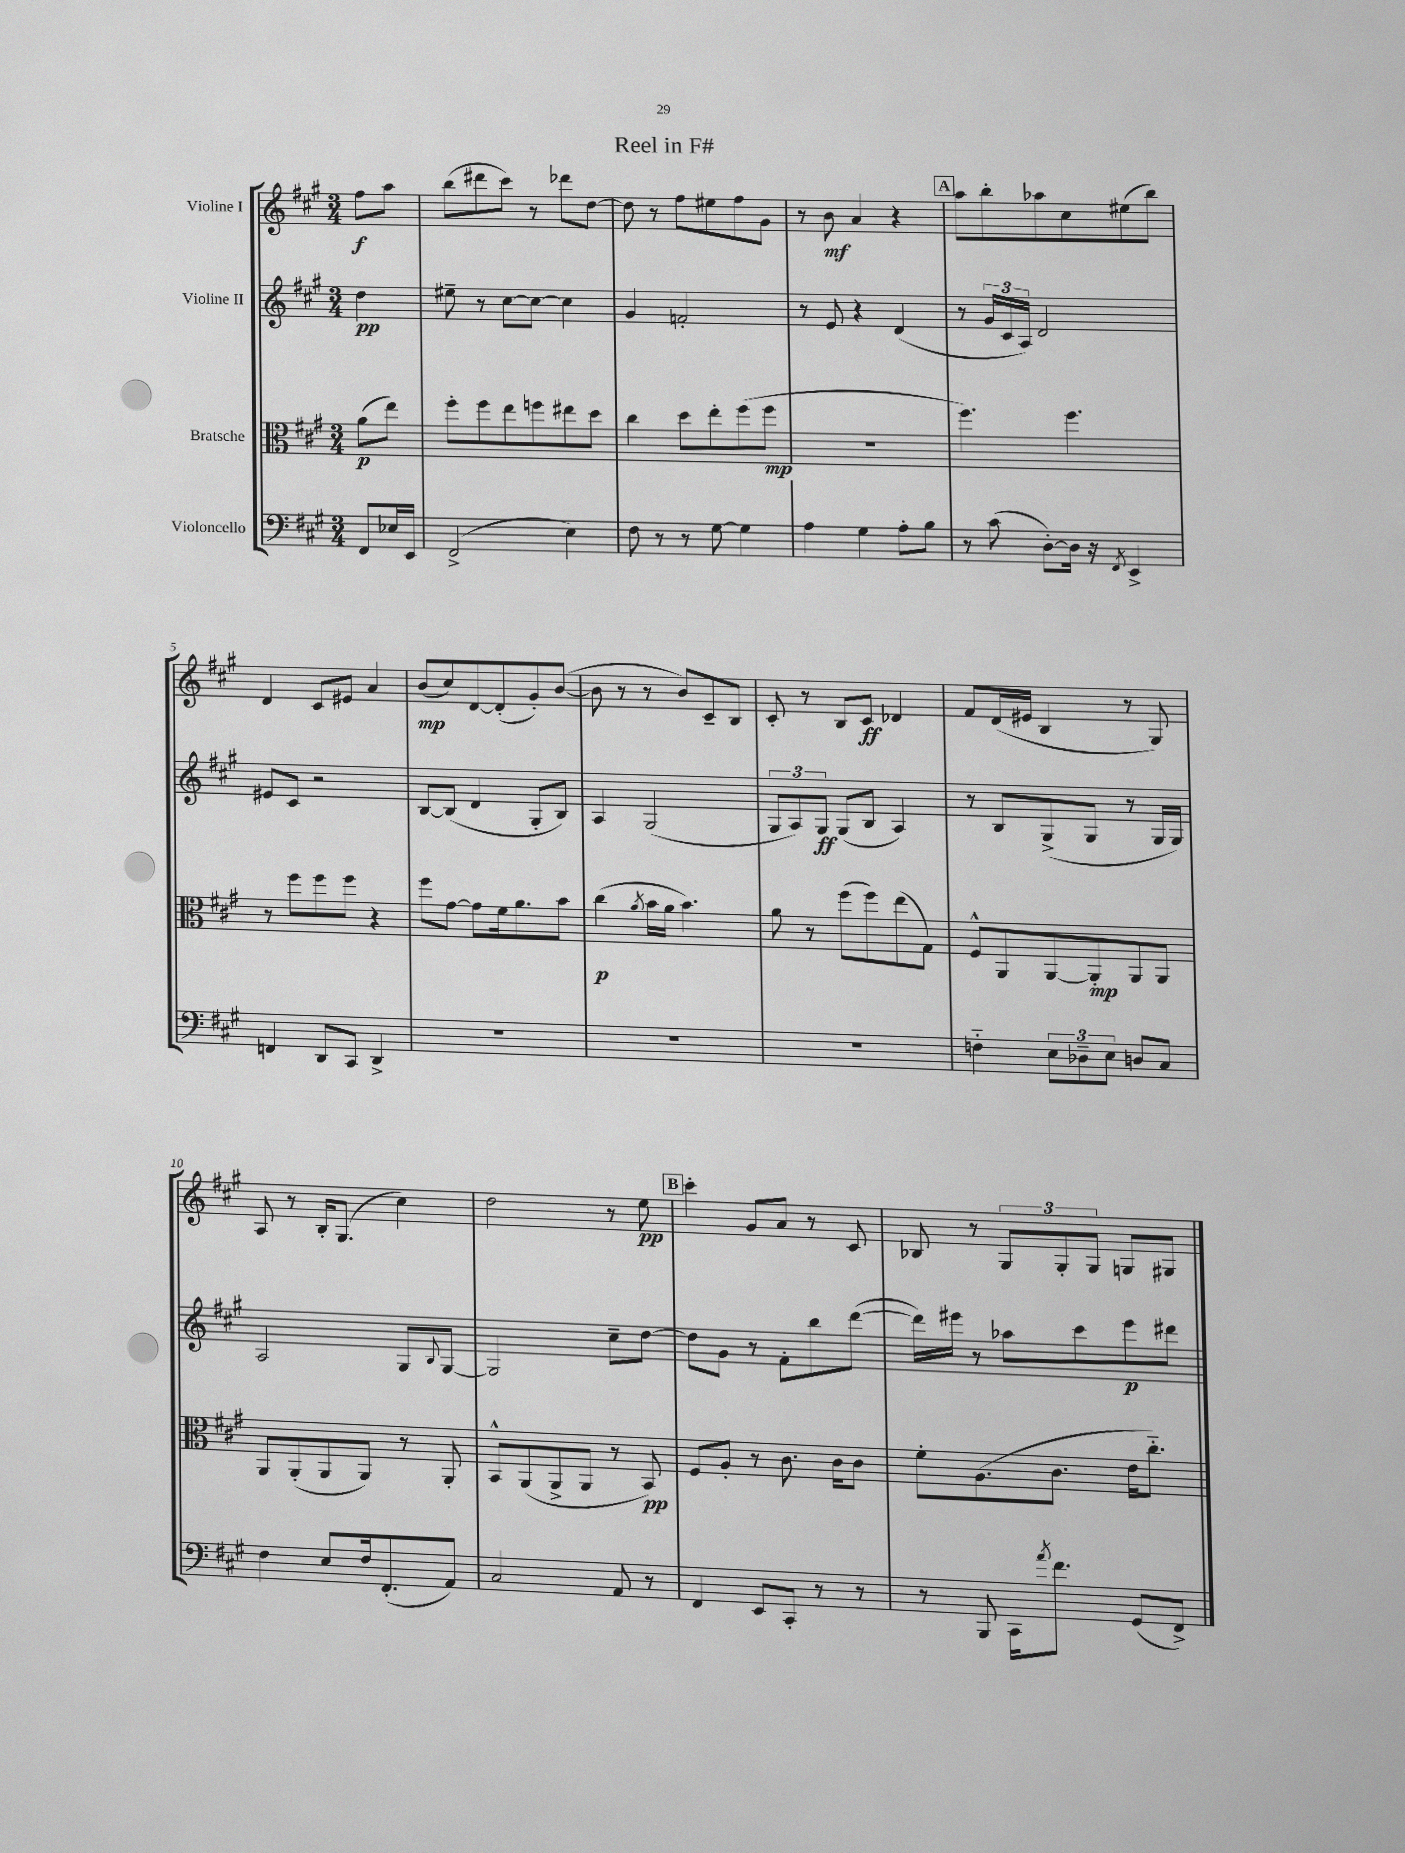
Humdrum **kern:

**kern	**kern	**kern	**kern
*staff4	*staff3	*staff2	*staff1
*clefF4	*clefC3	*clefG2	*clefG2
*k[f#c#g#]	*k[f#c#g#]	*k[f#c#g#]	*k[f#c#g#]
*M3/4	*M3/4	*M3/4	*M3/4
8FF#/L	(8a\L	4dd\	8ff#\L
16E-/L	8ee\J)	.	8aa\J
16EE/JJ	.	.	.
=	=	=	=
(2FF#^/	8ff#'\L	8ee#~\	(8bb\L
.	8ff#\	8r	8ddd#\
.	8ee\	[8cc#\L	8ccc#\J)
.	8ff\	8cc#\_J	8r
4E\)	8ee#\	4cc#\]	8ddd-\L
.	8dd\J	.	[8dd\J
=	=	=	=
8F#\	4cc#\	4g#/	8dd\]
8r	.	.	8r
8r	8dd\L	2f'/	8ff#\L
[8G#\	8ee'\	.	8ee#\
4G#\]	(8ff#\	.	8ff#\
.	8ff#\J	.	8g#\J
=	=	=	=
4A\	2.r	8r	8r
.	.	8e/	8b\
4G#\	.	4r	4a/
8A'\L	.	(4d/	4r
8B\J	.	.	.
=	=	=	=
8r	4.ff#\)	8r	8aa\L
(8c#\	.	24g#/LL	8bb'\
.	.	24c#/	.
.	.	24A/JJ)	.
[8D'\L)	.	2d/	8aa-\
16D\]Jk	4.ff#\	.	8cc#\
16r	.	.	.
8qFF#/	.	.	.
4EE^/	.	.	(8ee#\
.	.	.	8bb\J)
=	=	=	=
4FF/	8r	8e#/L	4d/
.	8ff#\L	8c#/J	.
8DD/L	8ff#\	2r	8c#/L
8CC#/J	8ff#\J	.	8e#/J
4DD^/	4r	.	4a/
=	=	=	=
2.r	8ff#\L	[8B/L	(8b/L
.	[8g#\J	(8B/]J	8cc#/)
.	8g#\]L	4d/	[8d/
.	16f#\k	.	(8d'/]
.	8.a\	.	.
.	.	8G#'/L	8g#'/)
.	8b\J	8B/J)	([8b/J
=	=	=	=
2.r	(4cc#\	4A/	8b\]
.	.	.	8r
.	8qa/	.	.
.	16b\LL	(2G#/	8r
.	16a\JJ	.	.
.	4.b\)	.	8b/L)
.	.	.	8c#~/
.	.	.	8B/J
=	=	=	=
2.r	8a\	12G#/L	8c#'/
.	.	12A/)	.
.	8r	.	8r
.	.	12G#/J	.
.	(8ff#\L	(8G#/L	8B/L
.	8ff#\)	8B/J	8c#/J
.	(8ee\	4A/)	4d-/
.	8G#\J)	.	.
=	=	=	=
4F'~\	8F#^^/L	8r	8f#/L
.	8AA/	8B/L	(16d/L
.	.	.	16e#/JJ
12E\L	[8AA/	(8G#^/	4B/
12D-~\	.	.	.
.	8AA'/]	8G#/J	.
12E\J	.	.	.
8D/L	8AA/	8r	8r
8C#/J	8AA/J	16G#/LL	8G#/)
.	.	16G#/JJ)	.
=	=	=	=
4F#\	8AA/L	2A/	8A/
.	(8AA'/	.	8r
8E/L	8AA/	.	16B'/LK
.	.	.	(8.G#/J
16F#/k	8AA/J)	.	.
(8.FF#'/	.	.	.
.	8r	8G#/L	4cc#\)
.	.	8qqB/	.
8AA/J)	8AA'/	[8G#/J	.
=	=	=	=
2C#/	8BB^^/L	2G#/]	2dd\
.	(8AA/	.	.
.	8AA^/	.	.
.	8AA/J	.	.
8AA/	8r	8cc#~\L	8r
8r	8BB/)	[8dd\J	8ee\
=	=	=	=
4FF#/	8F#/L	8dd\]L	4ccc#'\
.	8A'/J	8g#\J	.
8EE/L	8r	8r	8g#/L
8CC#'/J	8.c#\	8f#'\L	8a/J
8r	.	8bb\	8r
.	16c#\LK	.	.
8r	8c#\J	([8ddd\J	8c#/
=	=	=	=
8r	8f#'\L	16ddd\]LL)	8B-/
.	.	16eee#\JJ	.
8BBB/	(8.A\	8r	8r
16CC#\LK	.	8aa-\L	12G#/L
8qa/	.	.	.
8.f#\J	8.c#\J	.	.
.	.	.	12G#'/
.	.	8ccc#\	.
.	.	.	12G#/J
(8GG#/L	16e\LK	8eee#\	8G/L
.	8.cc#'~\J)	.	.
8FF#^/J)	.	8ddd#\J	8G#/J
==	==	==	==
*-	*-	*-	*-
